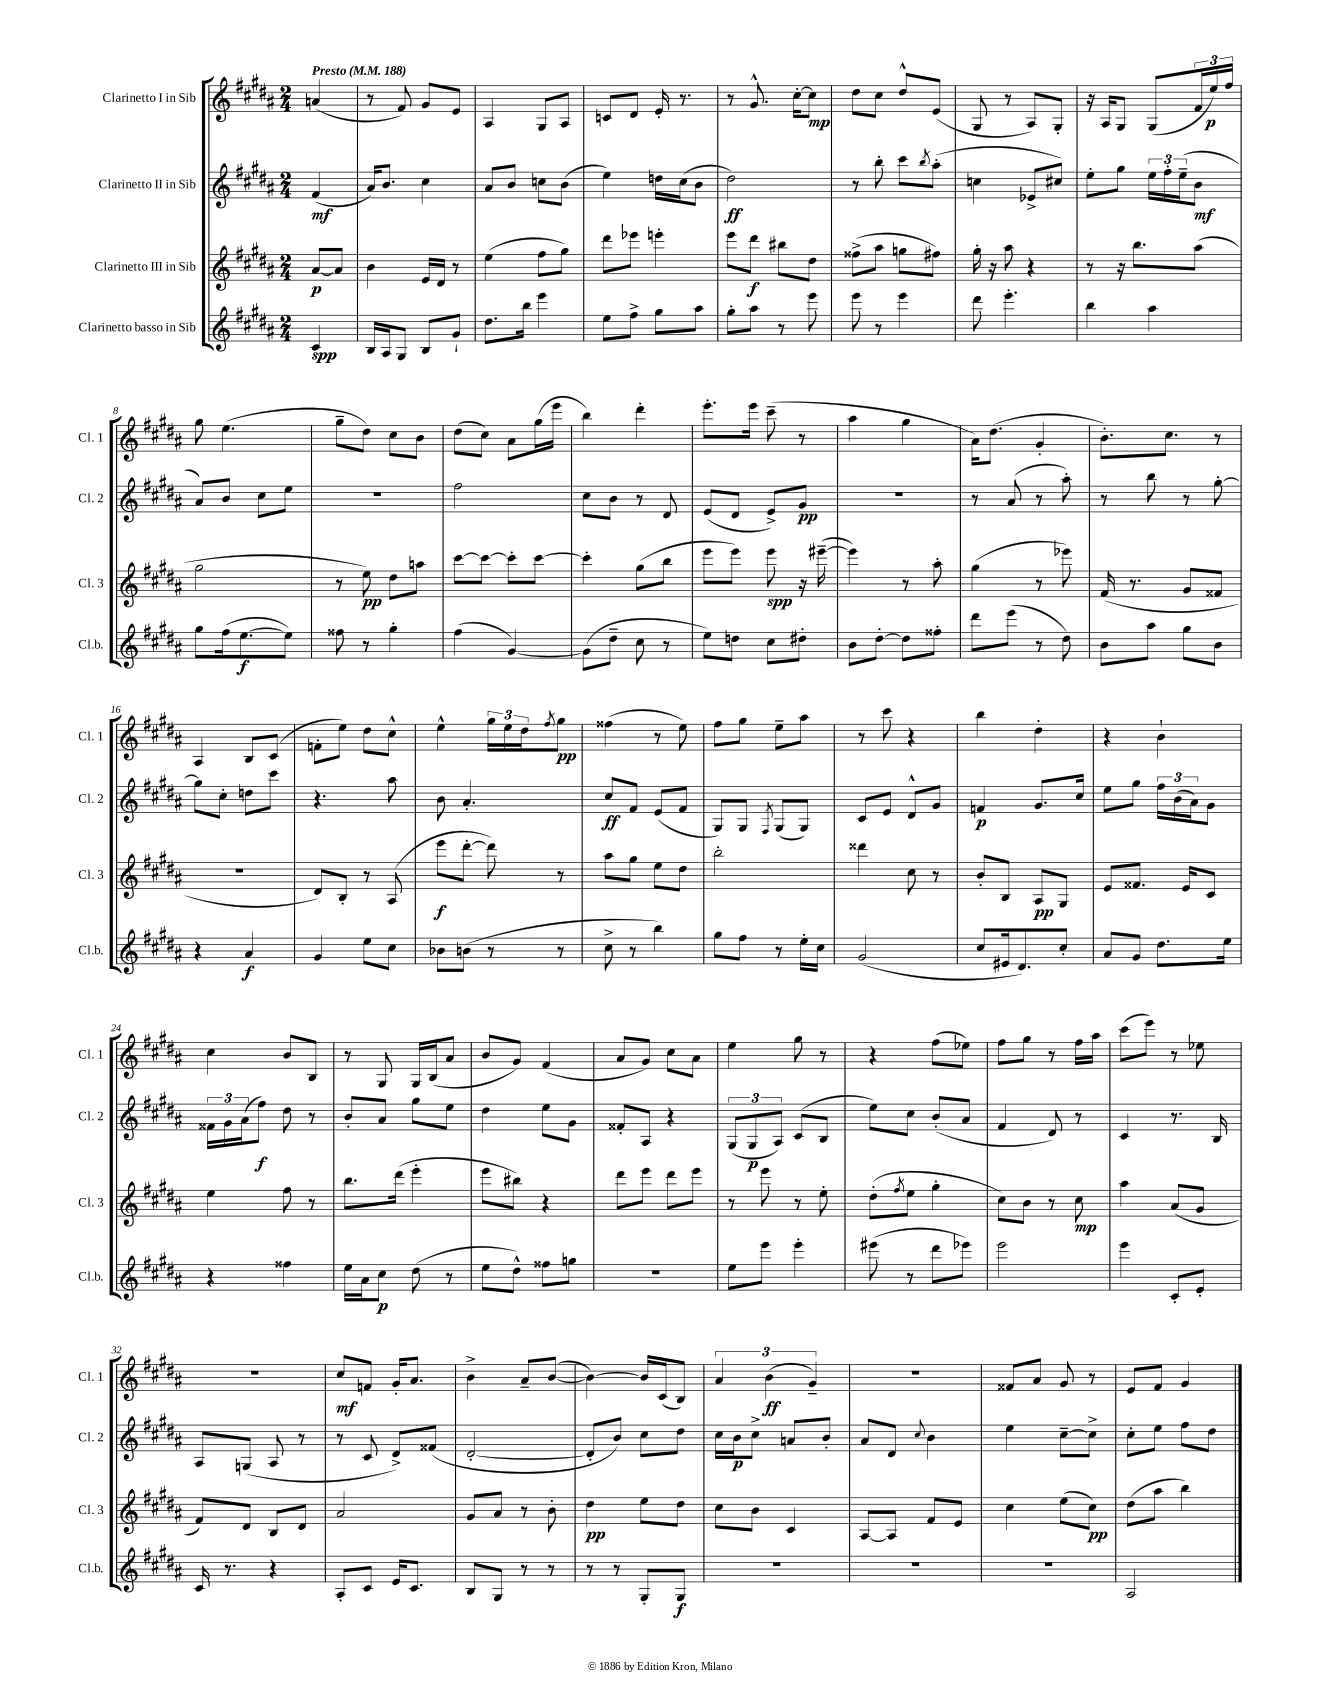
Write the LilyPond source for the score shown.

<<
\new StaffGroup <<
\new Staff = "s0" \with { instrumentName = "Clarinetto I in Sib" shortInstrumentName = "Cl. 1" } {
    \clef treble \key b \major \numericTimeSignature \time 2/4 \partial 4 \tempo "Presto" 4 = 188
    a'4( |
    r8 fis'8) gis'8 e'8 |
    ais4 gis8 ais8 |
    c'8 dis'8 e'16-. r8. |
    r8 gis'8.-^ cis''16~-. cis''8\mp |
    dis''8 cis''8 dis''8-^ e'8( |
    gis8 r8 ais8) gis8-. |
    r16 ais16 gis8 gis8( \tuplet 3/2 { fis'16 e''16\p) fis''16 } |
    gis''8 e''4.( |
    gis''8-- dis''8) cis''8 b'8 |
    dis''8( cis''8) ais'8 gis''16( e'''16 |
    b''4) dis'''4-. |
    e'''8.-. e'''16 cis'''8--( r8 |
    ais''4 gis''4 |
    ais'16) dis''8.( gis'4-. |
    b'8.-.) cis''8. r8 |
    ais4 b8 cis'8( |
    f'8-. e''8) dis''8 cis''8-^ |
    e''4-^ \tuplet 3/2 { gis''16 e''16 dis''16 } \acciaccatura { fis''8 } gis''8\pp |
    fisis''4( r8 e''8) |
    fis''8 gis''8 e''8-- ais''8 |
    r8 cis'''8 r4 |
    b''4 dis''4-. |
    r4 b'4-! |
    cis''4 b'8 b8 |
    r8 gis8 gis16 b16( ais'8 |
    b'8 gis'8) fis'4( |
    ais'8 gis'8) cis''8 ais'8 |
    e''4 gis''8 r8 |
    r4 fis''8( ees''8) |
    fis''8 gis''8 r8 fis''16 ais''16 |
    cis'''8( e'''8) r8 ees''8 |
    R2 |
    cis''8\mf f'8 gis'16-. ais'8. |
    b'4-> ais'8-- b'8~( |
    b'4~) b'16 cis'16( b8) |
    \tuplet 3/2 { ais'4 b'4\ff( gis'4--) } |
    R2 |
    fisis'8 ais'8 gis'8 r8 |
    e'8 fis'8 gis'4 \bar "|." |
}
\new Staff = "s1" \with { instrumentName = "Clarinetto II in Sib" shortInstrumentName = "Cl. 2" } {
    \clef treble \key b \major \numericTimeSignature \time 2/4 \partial 4
    fis'4\mf( |
    ais'16) b'8. cis''4 |
    ais'8 b'8 c''8 b'8( |
    e''4) d''16 cis''16( b'8 |
    dis''2\ff) |
    r8 b''8-. cis'''8 \acciaccatura { b''8 } ais''8-.( |
    c''4 ees'8-> cis''8) |
    e''8-. gis''8 \tuplet 3/2 { e''16 fis''16-. e''16--( } b'8\mf |
    ais'8) b'8 cis''8 e''8 |
    R2 |
    fis''2 |
    cis''8 b'8 r8 dis'8 |
    e'8( dis'8 e'8->) gis'8\pp |
    R2 |
    r8 ais'8( r8 ais''8-.) |
    r8 b''8 r8 gis''8~-. |
    gis''8 cis''8-. d''8 cis'''8 |
    r4. ais''8 |
    b'8 ais'4.-. |
    cis''8\ff fis'8 e'8( fis'8 |
    gis8) gis8 \acciaccatura { fis8 } gis8( gis8) |
    cis'8 e'8 dis'8-^ gis'8 |
    f'4\p gis'8. cis''16 |
    e''8 gis''8 \tuplet 3/2 { fis''16 b'16( ais'16) } gis'8 |
    \tuplet 3/2 { fisis'16 gis'16 ais'16( } fis''8\f) dis''8 r8 |
    b'8-. ais'8 gis''8 e''8 |
    dis''4 e''8 gis'8 |
    fisis'8-. ais8 r4 |
    \tuplet 3/2 { gis8( gis8\p ais8) } cis'8( b8 |
    e''8) cis''8 b'8-.( ais'8 |
    fis'4 dis'8) r8 |
    cis'4 r8. b16 |
    ais8 g8( ais8 r8 |
    r8 cis'8 dis'8->) fisis'8( |
    dis'2~-. |
    dis'8-. b'8) cis''8 dis''8 |
    cis''16 b'16\p cis''8-> a'8 b'8-. |
    ais'8 dis'8 \appoggiatura { cis''8 } b'4 |
    e''4 cis''8~-- cis''8-> |
    cis''8-. e''8 fis''8 dis''8 \bar "|." |
}
\new Staff = "s2" \with { instrumentName = "Clarinetto III in Sib" shortInstrumentName = "Cl. 3" } {
    \clef treble \key b \major \numericTimeSignature \time 2/4 \partial 4
    ais'8~\p ais'8 |
    b'4 e'16 dis'16 r8 |
    e''4( fis''8 gis''8) |
    dis'''8 ees'''8 e'''4-. |
    e'''8 dis'''8\f bis''8 dis''8 |
    fisis''8->( ais''8 g''8 fis''8) |
    gis''16-. r16 ais''8 r4 |
    r8 r16 b''8. ais''8( |
    gis''2 |
    r8 e''8\pp) dis''8 a''8 |
    cis'''8~ cis'''8~ cis'''8-. cis'''8~ |
    cis'''4-. gis''8( b''8 |
    e'''8 e'''8) e'''8\spp r16 eis'''16~--( |
    eis'''4) r8 ais''8-. |
    gis''4( r8 ees'''8) |
    fis'16( r8. gis'8 fisis'8 |
    R2 |
    dis'8) b8-. r8 ais8( |
    e'''8\f dis'''8~-. dis'''8) r8 |
    ais''8 gis''8 e''8 dis''8 |
    b''2-. |
    disis'''4 cis''8 r8 |
    b'8-. b8 ais8\pp gis8 |
    e'8 fisis'8. e'16 cis'8 |
    e''4 fis''8 r8 |
    b''8. dis'''16( e'''4-. |
    e'''8 bis''8) r4 |
    dis'''8 e'''8 dis'''8 e'''8 |
    r8 e'''8 r8 e''8-. |
    dis''8-.( \acciaccatura { fis''8 } e''8 gis''4-. |
    cis''8) b'8 r8 cis''8\mp |
    ais''4 ais'8( gis'8 |
    fis'8) dis'8 b8 dis'8 |
    ais'2 |
    gis'8 ais'8 r8 b'8-. |
    dis''4\pp e''8 dis''8 |
    cis''8 b'8 cis'4 |
    ais8~ ais8 fis'8 e'8 |
    cis''4 e''8( cis''8\pp) |
    dis''8( ais''8 b''4) \bar "|." |
}
\new Staff = "s3" \with { instrumentName = "Clarinetto basso in Sib" shortInstrumentName = "Cl.b." } {
    \clef treble \key b \major \numericTimeSignature \time 2/4 \partial 4
    cis'4\spp |
    b16 ais16 gis8 b8 gis'8-! |
    dis''8. b''16 e'''4 |
    e''8 fis''8-> gis''8 ais''8 |
    gis''8-. ais''8 r8 e'''8 |
    e'''8 r8 e'''4 |
    dis'''8 e'''4.-. |
    b''4 ais''4 |
    gis''8 fis''16( e''8.~\f e''8) |
    fisis''8 r8 gis''4-. |
    fis''4( gis'4~) |
    gis'8( dis''8-- cis''8 r8 |
    e''8) d''8 cis''8 dis''8-. |
    b'8 dis''8~-. dis''8 fisis''8-. |
    dis'''8 e'''8( r8 dis''8) |
    b'8 ais''8 gis''8 b'8 |
    r4 ais'4\f |
    gis'4 e''8 cis''8 |
    bes'8 b'8( r8 r8 |
    cis''8-> r8 b''4) |
    gis''8 fis''8 r8 e''16-. cis''16 |
    gis'2( |
    cis''8 eis'16 dis'8.) cis''8-. |
    ais'8 gis'8 dis''8. e''16 |
    r4 fisis''4 |
    e''16 ais'16 cis''8\p dis''8( r8 |
    e''8 dis''8-^) fisis''8 g''8 |
    r2 |
    e''8 e'''8 e'''4-. |
    eis'''8( r8 dis'''8 ees'''8) |
    e'''2 |
    e'''4 cis'8-. e'8-. |
    cis'16 r8. r4 |
    ais8-. cis'8 e'16 cis'8. |
    b8 gis8 r8 r8 |
    r8 r8 gis8-. gis8\f |
    R2 |
    R2 |
    R2 |
    ais2 \bar "|." |
}
>>
>>
